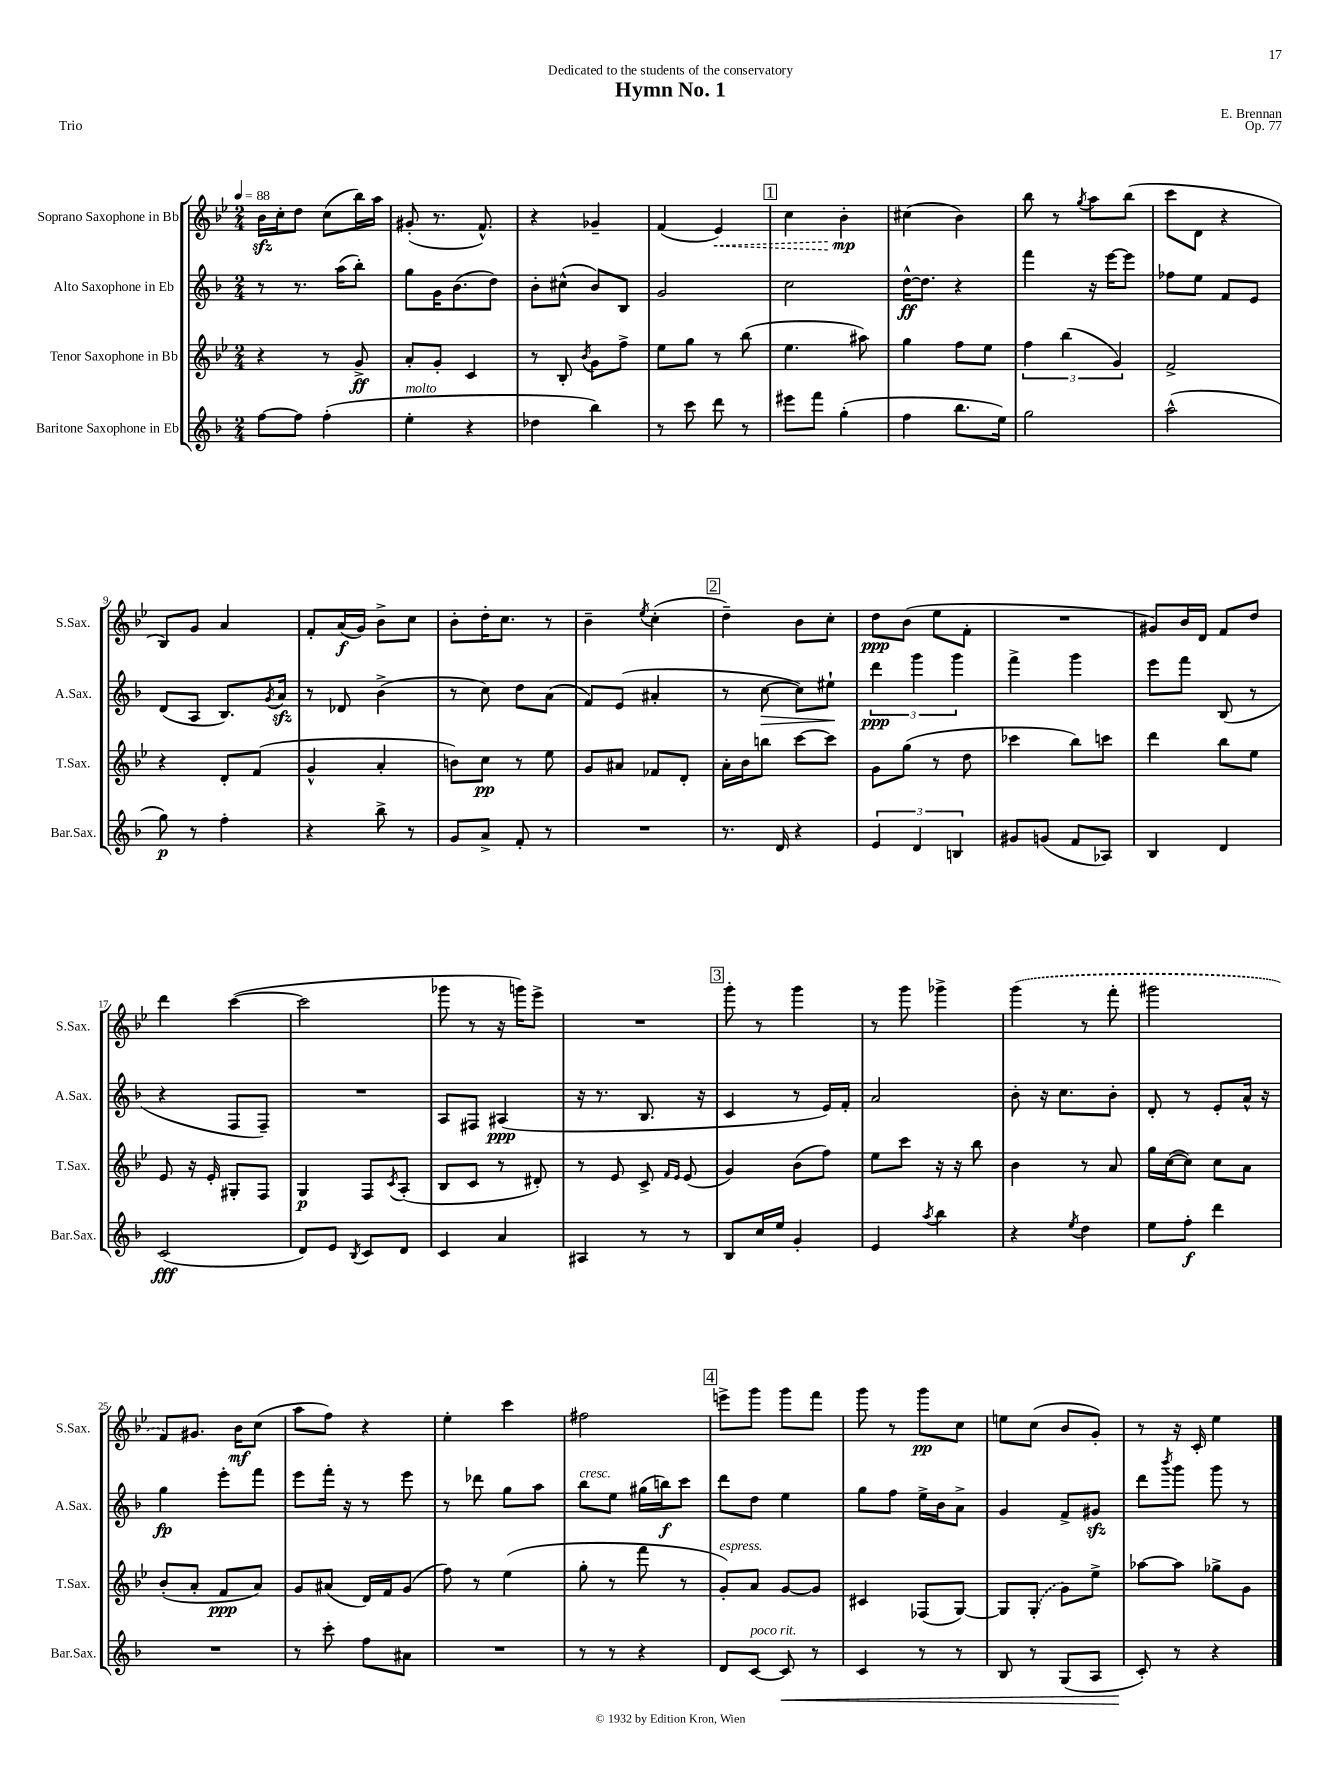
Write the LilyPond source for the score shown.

\header { title = "Hymn No. 1" composer = "E. Brennan" dedication = "Dedicated to the students of the conservatory" opus = "Op. 77" piece = "Trio" }
<<
\new StaffGroup <<
\new Staff = "s0" \with { instrumentName = "Soprano Saxophone in Bb" shortInstrumentName = "S.Sax." } {
    \clef treble \key bes \major \numericTimeSignature \time 2/4 \tempo 4 = 88
    bes'16\sfz c''16-. d''8 c''8( bes''16) a''16 |
    gis'8-.( r8. f'8.-^) |
    r4 ges'4-- |
    f'4( \once \override Hairpin.style = #'dashed-line ees'4\<) |
    \mark \markup { \box "1" } c''4 bes'4-.\mp\! |
    cis''4( bes'4) |
    bes''8 r8 \acciaccatura { g''8 } a''8 bes''8( |
    c'''8 d'8 r4 |
    bes8) g'8 a'4 |
    f'8-. a'16\f( g'16) bes'8-> c''8 |
    bes'8-. d''16-. c''8. r8 |
    bes'4-- \acciaccatura { ees''8 } c''4-.( |
    \mark \markup { \box "2" } d''4--) bes'8 c''8-. |
    d''8\ppp bes'8( ees''8 f'8-. |
    R2 |
    gis'8) bes'16 d'16 f'8 d''8 |
    d'''4 c'''4~( |
    c'''2 |
    ges'''8 r8 r16 g'''16) ees'''8-> |
    R2 |
    \mark \markup { \box "3" } g'''8-. r8 g'''4 |
    r8 g'''8 ges'''4-> |
    \once \slurDashed g'''4( r8 f'''8-. |
    gis'''2 |
    f'8) gis'8. bes'16\mf c''8( |
    a''8 f''8) r4 |
    ees''4-. c'''4 |
    fis''2 |
    \mark \markup { \box "4" } e'''8-> g'''8 g'''8 f'''8 |
    g'''8 r8 g'''8\pp c''8 |
    e''8 c''8( bes'8 g'8-.) |
    r8 r16 c'16-. ees''4 \bar "|." |
}
\new Staff = "s1" \with { instrumentName = "Alto Saxophone in Eb" shortInstrumentName = "A.Sax." } {
    \clef treble \key f \major \numericTimeSignature \time 2/4
    r8 r8. a''16( bes''8-.) |
    g''8 g'16 bes'8.( d''8) |
    bes'8-. cis''8-^( bes'8) bes8 |
    g'2 |
    \mark \markup { \box "1" } c''2 |
    d''16~-^\ff d''8. r4 |
    f'''4 r16 e'''16~ e'''8 |
    fes''8 e''8 f'8 e'8 |
    d'8( a8 bes8.) \acciaccatura { g'8 } a'16\sfz |
    r8 des'8 bes'4->( |
    r8 c''8) d''8 a'8( |
    f'8) e'8( ais'4-. |
    \mark \markup { \box "2" } r8 c''8~\> c''8) eis''8-!\! |
    \tuplet 3/2 { d'''4\ppp g'''4 g'''4 } |
    f'''4-> g'''4 |
    e'''8 f'''8 bes8( r8 |
    r4 f8 f8--) |
    R2 |
    a8 fis8 ais4\ppp( |
    r16 r8. bes8. r16 |
    \mark \markup { \box "3" } c'4 r8 e'16) f'16-. |
    a'2 |
    bes'8-. r16 c''8. bes'8-. |
    d'8-. r8 e'8-. a'16-^ r16 |
    g''4\fp e'''8-. f'''8 |
    e'''8 f'''16-. r16 r8 e'''8 |
    r8 des'''8 g''8 a''8 |
    bes''8^\markup { \italic "cresc." } e''8 gis''16( b''16\f) c'''8 |
    \mark \markup { \box "4" } d'''8 d''8 e''4 |
    g''8 f''8 e''16-> bes'16 a'8-> |
    g'4 f'8-> gis'8\sfz |
    d'''8 \acciaccatura { bes'''8 } g'''8 g'''8 r8 \bar "|." |
}
\new Staff = "s2" \with { instrumentName = "Tenor Saxophone in Bb" shortInstrumentName = "T.Sax." } {
    \clef treble \key bes \major \numericTimeSignature \time 2/4
    r4 r8 g'8->\ff |
    a'8-. g'8-. c'4 |
    r8 bes8-. \acciaccatura { bes'8 } g'8 f''8-> |
    ees''8 g''8 r8 bes''8( |
    \mark \markup { \box "1" } ees''4. ais''8) |
    g''4 f''8 ees''8 |
    \tuplet 3/2 { f''4 bes''4( g'4) } |
    f'2-> |
    r4 d'8-. f'8( |
    g'4-^ a'4-. |
    b'8) c''8\pp r8 ees''8 |
    g'8 ais'8 fes'8 d'8-. |
    \mark \markup { \box "2" } a'16-. bes'16 b''8 c'''8~ c'''8 |
    g'8 g''8( r8 d''8 |
    ces'''4 bes''8) c'''8 |
    d'''4 bes''8 ees''8 |
    ees'8 r16 ees'16-. gis8-. f8 |
    g4\p f8 \acciaccatura { c'8 } a8-.( |
    bes8 c'8 r8 dis'8-.) |
    r8 ees'8 c'8-> \grace { f'16 ees'16 } ees'8( |
    \mark \markup { \box "3" } g'4) bes'8( f''8) |
    ees''8 c'''8 r16 r16 bes''8 |
    bes'4 r8 a'8 |
    g''16 c''16~( c''8) c''8 a'8 |
    bes'8-.( a'8-. f'8\ppp a'8) |
    g'8 ais'8( d'16) f'16 g'8( |
    f''8) r8 ees''4( |
    g''8-. r8 f'''8 r8 |
    \mark \markup { \box "4" } g'8-.^\markup { \italic "espress." }) a'8 g'8~ g'8 |
    cis'4 fes8( g8~) |
    g8 \once \slurDashed g8-.( g'8) ees''8-> |
    aes''8~ aes''8 ges''8-> g'8 \bar "|." |
}
\new Staff = "s3" \with { instrumentName = "Baritone Saxophone in Eb" shortInstrumentName = "Bar.Sax." } {
    \clef treble \key f \major \numericTimeSignature \time 2/4
    f''8~ f''8 f''4-.( |
    e''4-.^\markup { \italic "molto" } r4 |
    des''4 bes''4) |
    r8 c'''8 d'''8 r8 |
    \mark \markup { \box "1" } eis'''8 f'''8 g''4-.( |
    f''4 bes''8. e''16) |
    g''2 |
    a''2-^( |
    g''8\p) r8 f''4-. |
    r4 bes''8-> r8 |
    g'8 a'8-> f'8-. r8 |
    R2 |
    \mark \markup { \box "2" } r8. d'16 r4 |
    \tuplet 3/2 { e'4 d'4 b4 } |
    gis'8 g'8( f'8 aes8) |
    bes4 d'4 |
    c'2\fff( |
    d'8) e'8 \acciaccatura { bes8 } c'8 d'8 |
    c'4 a'4 |
    ais4 r8 r8 |
    \mark \markup { \box "3" } bes8 c''16 e''16 g'4-. |
    e'4 \acciaccatura { a''8 } bes''4 |
    r4 \acciaccatura { e''8 } d''4 |
    e''8 f''8-.\f d'''4 |
    R2 |
    r8 c'''8-. f''8 ais'8 |
    R2 |
    r8 r8 r4 |
    \mark \markup { \box "4" } d'8 c'8~^\markup { \italic "poco rit." } c'8\< r8 |
    c'4 r8 r8 |
    bes8 r8 g8( a8 |
    c'8-.\!) r8 r4 \bar "|." |
}
>>
>>
